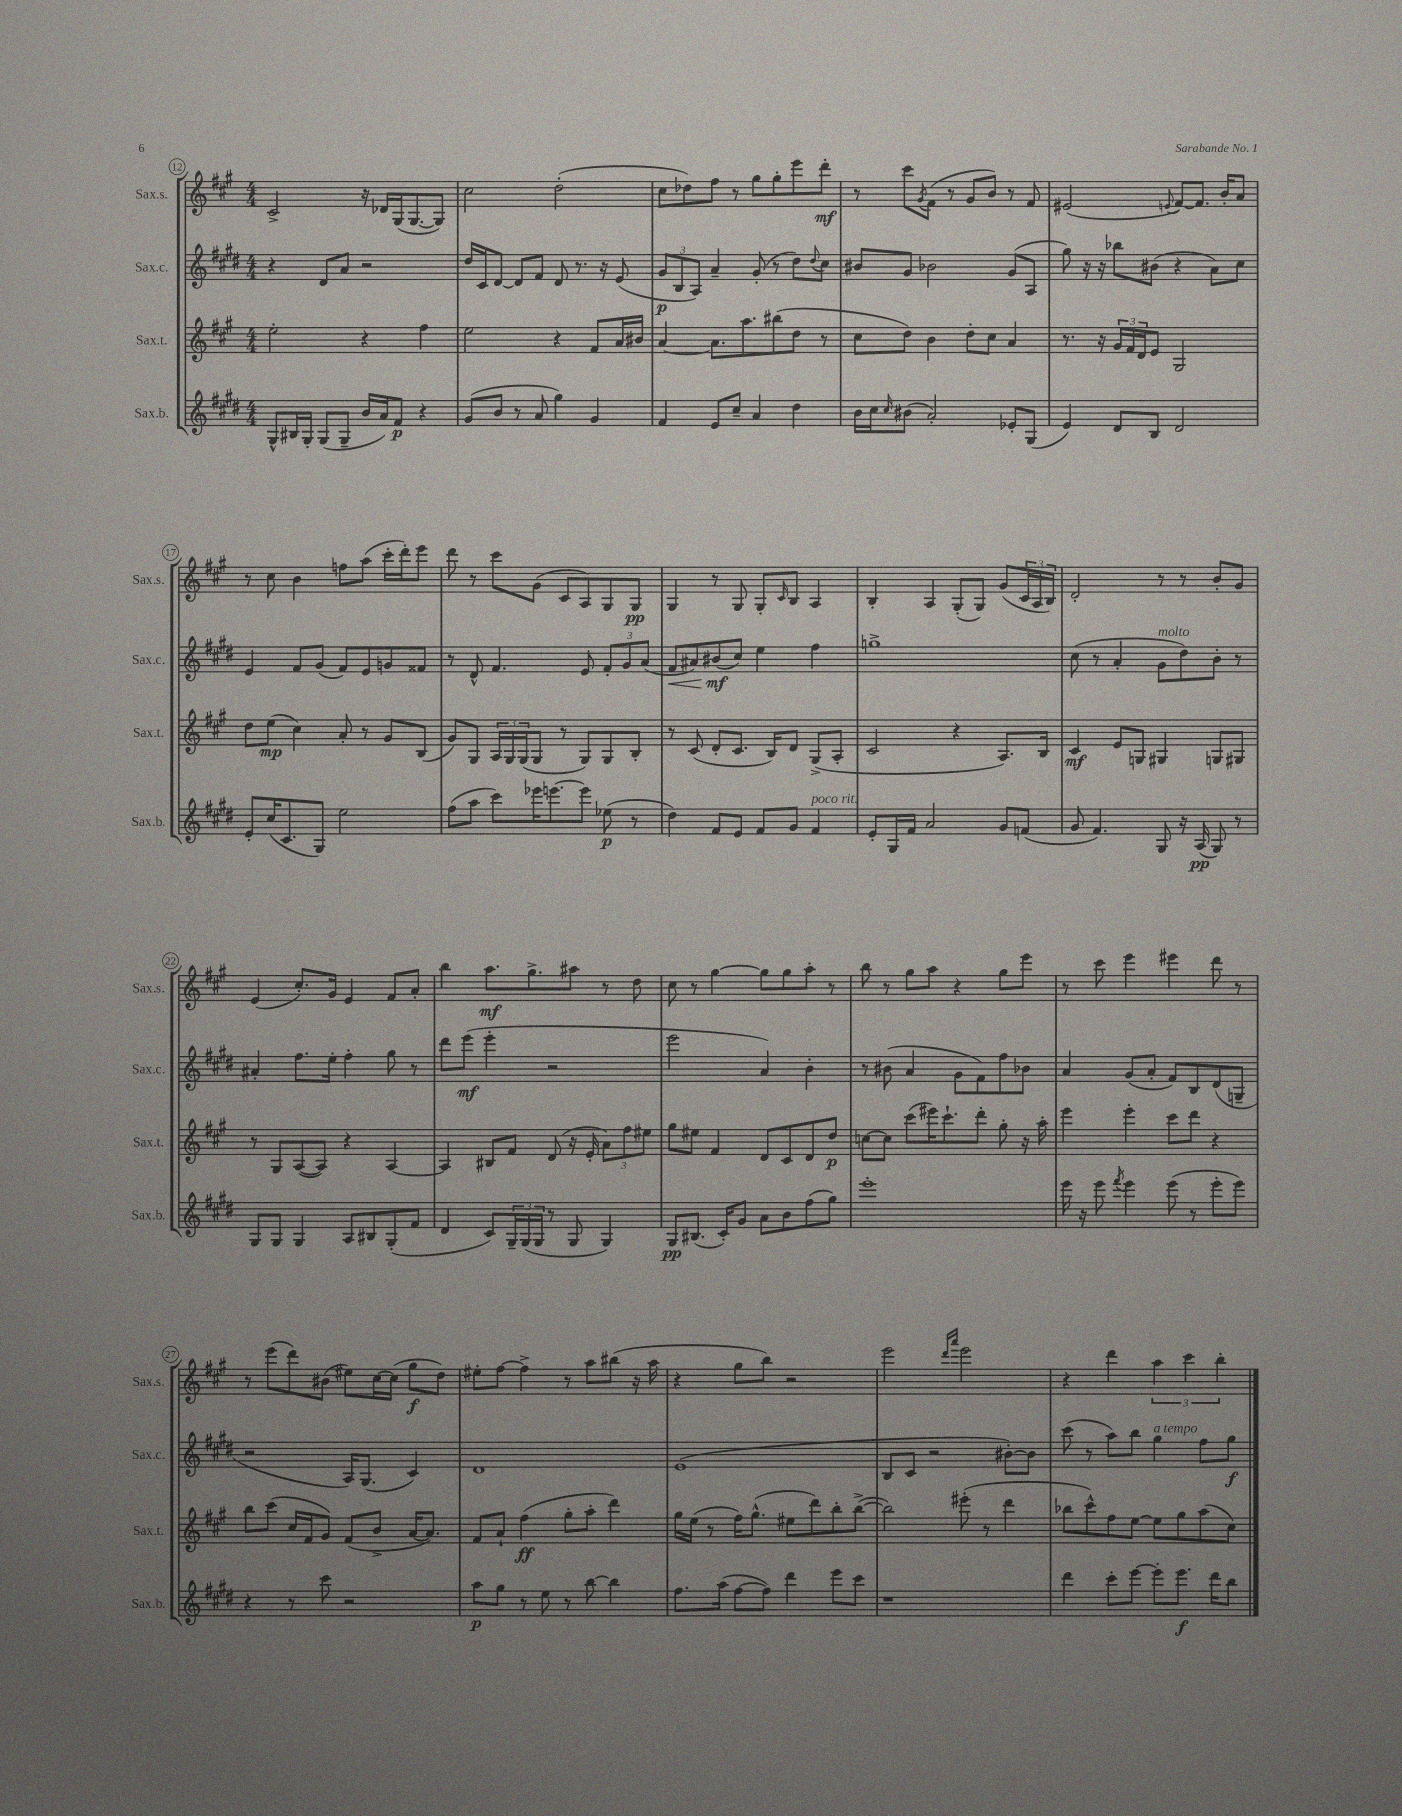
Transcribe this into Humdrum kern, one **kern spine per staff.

**kern	**dynam	**kern	**dynam	**kern	**dynam	**kern	**dynam
*part4	*part4	*part3	*part3	*part2	*part2	*part1	*part1
*staff4	*staff4	*staff3	*staff3	*staff2	*staff2	*staff1	*staff1
*I"Sax.b.	*	*I"Sax.t.	*	*I"Sax.c.	*	*I"Sax.s.	*
*I'Sax.b.	*	*I'Sax.t.	*	*I'Sax.c.	*	*I'Sax.s.	*
*clefG2	*	*clefG2	*	*clefG2	*	*clefG2	*
*k[f#c#g#d#]	*	*k[f#c#g#]	*	*k[f#c#g#d#]	*	*k[f#c#g#]	*
*M4/4	*	*M4/4	*	*M4/4	*	*M4/4	*
=12	=12	=12	=12	=12	=12	=12	=12
8G#^^/L	.	2ee'\	.	4r	.	2c#^/	.
16B#X/L	.	.	.	.	.	.	.
16G#'/JJ	.	.	.	.	.	.	.
(8G#/L	.	.	.	8d#/L	.	.	.
8G#~/J	.	.	.	8a/J	.	.	.
16b/LL	.	4r	.	2r	.	16r	.
16a/J)	.	.	.	.	.	16d-X/LL	.
8f#/J	p	.	.	.	.	(16G#/J	.
.	.	.	.	.	.	[8.G#/	.
4r	.	4ff#\	.	.	.	.	.
.	.	.	.	.	.	8G#/J])	.
=13	=13	=13	=13	=13	=13	=13	=13
(8g#/L	.	2ee\	.	16dd#/LL	.	2cc#\	.
.	.	.	.	16c#/J	.	.	.
8b/J	.	.	.	[8d#/J	.	.	.
8r	.	.	.	8d#/L]	.	.	.
8a/	.	.	.	8f#/J	.	.	.
4gg#\)	.	4r	.	8d#/	.	(2dd'\	.
.	.	.	.	8.r	.	.	.
4g#/	.	8f#/L	.	.	.	.	.
.	.	.	.	16r	.	.	.
.	.	16a/L	.	(8e/	.	.	.
.	.	16b#X/JJ	.	.	.	.	.
=14	=14	=14	=14	=14	=14	=14	=14
4f#/	.	[4a/	.	12g#/L	p	8cc#\L	.
.	.	.	.	12B/	.	.	.
.	.	.	.	.	.	8dd-X\)	.
.	.	.	.	12A/J)	.	.	.
8e/L	.	8.a\L]	.	4a~/	.	8ff#\J	.
8cc#~/J	.	.	.	.	.	8r	.
.	.	8.aa\	.	.	.	.	.
4a/	.	.	.	(8g#'/	.	8gg#\L	.
.	.	(8bb#X\	.	8r	.	8gg#'\	.
4dd#\	.	8dd\J	.	8dd#\L)	.	8eee\	.
.	.	.	.	8qqdd#/	.	.	.
.	.	8r	.	8cc#\J	.	8ddd'\J	mf
=15	=15	=15	=15	=15	=15	=15	=15
16b\LL	.	8cc#\L	.	8b#X/L	.	8r	.
16cc#\J	.	.	.	.	.	.	.
16qqcc#/	.	.	.	.	.	.	.
(8b#X\J	.	8dd\J)	.	8g#/J	.	8ccc#\L	.
.	.	.	.	.	.	8qg#/	.
2a'/)	.	4b\	.	2b-X\	.	(8f#\J	.
.	.	.	.	.	.	8r	.
.	.	8dd'\L	.	.	.	8g#/L	.
.	.	8cc#\J	.	.	.	8b/J)	.
8e-X'/L	.	4a/	.	(8g#/L	.	8r	.
(8G#/J	.	.	.	8A/J	.	8f#/	.
=16	=16	=16	=16	=16	=16	=16	=16
4e/)	.	8.r	.	8gg#\)	.	(2e#X/	.
.	.	.	.	16r	.	.	.
.	.	16r	.	16r	.	.	.
8d#/L	.	24g#/LL	.	8bb-X\L	.	.	.
.	.	24f#/	.	.	.	.	.
.	.	24d/J	.	.	.	.	.
8B/J	.	8e/J	.	(8b#X\J	.	.	.
.	.	.	.	.	.	8qqen/	.
2d#/	.	2G#/	.	4r	.	[8f#/L)	.
.	.	.	.	.	.	8.f#/J]	.
.	.	.	.	8a\L)	.	.	.
.	.	.	.	.	.	16b'/KL	.
.	.	.	.	8cc#\J	.	8a/J	.
!!LO:LB:g=z
=17	=17	=17	=17	=17	=17	=17	=17
8e'/L	.	8dd\L	.	4e/	.	8r	.
(16cc#/K	.	(8ee\J	mp	.	.	8cc#\	.
8.c#/	.	.	.	.	.	.	.
.	.	4cc#\)	.	8f#/L	.	4b\	.
8G#/J)	.	.	.	(8g#/J	.	.	.
2ee\	.	8a'/	.	8f#/L)	.	8ffn\L	.
.	.	8r	.	8e/	.	(8aa\J	.
.	.	8g#/L	.	8gn/	.	16ccc#'\LL	.
.	.	.	.	.	.	16ddd'\J)	.
.	.	(8B/J	.	8f##X/J	.	8eee\J	.
=18	=18	=18	=18	=18	=18	=18	=18
(8ff#\L	.	8g#/L)	.	8r	.	8ddd\	.
8aa\J	.	8G#/J	.	8d#^^/	.	8r	.
8ccc#\L)	.	24A/LL	.	4.f#/	.	8ccc#\L	.
.	.	24G#/	.	.	.	.	.
.	.	(24G#/J	.	.	.	.	.
16eee-X\K	.	8G#/J	.	.	.	(8g#\J	.
[8.eeen\	.	.	.	.	.	.	.
.	.	8r	.	.	.	8c#/L	.
8eee\J]	.	8G#/L)	.	8e/	.	8A/)	.
(8ee-X\	p	8G#/	.	12f#'/L	.	8G#/	.
.	.	.	.	12g#/	.	.	.
8r	.	8B'/J	.	.	.	8G#/J	pp
.	.	.	.	(12a/J	.	.	.
=19	=19	=19	=19	=19	=19	=19	=19
!	!	!	!	!	!LO:HP:b	!	!
4dd#\)	.	8r	.	8f#/L	<	4G#/	.
.	.	(8c#/	.	8a#X/)	.	.	.
8f#/L	.	8d'/L	.	(8b#X/	mf	8r	.
8e/J	.	8.c#/J	.	8cc#/J)	[	8G#/	.
8f#/L	.	.	.	4ee\	.	8G#'/L	.
.	.	16B/KL)	.	.	.	.	.
.	.	.	.	.	.	16qqc#/	.
8g#/J	.	8d/J	.	.	.	8B/J	.
!LO:TX:a:i:t=poco rit.	!	!	!	!	!	!	!
4f#/	.	(8G#^/L	.	4ff#\	.	4A/	.
.	.	8A'/J	.	.	.	.	.
=20	=20	=20	=20	=20	=20	=20	=20
8e'/L	.	2c#/	.	1ggn^	.	4B'/	.
16G#/L	.	.	.	.	.	.	.
16f#/JJ	.	.	.	.	.	.	.
2a/	.	.	.	.	.	4A/	.
.	.	4r	.	.	.	(8G#'/L	.
.	.	.	.	.	.	8G#/J)	.
8g#/L	.	8.A/L)	.	.	.	(8g#/L	.
(8fn/J	.	.	.	.	.	24c#/L	.
.	.	.	.	.	.	24A/	.
.	.	16B/Jk	.	.	.	.	.
.	.	.	.	.	.	24B/JJ)	.
=21	=21	=21	=21	=21	=21	=21	=21
8g#/	.	4c#/	mf	(8cc#\	.	2d'/	.
4.f#/)	.	.	.	8r	.	.	.
.	.	8e/L	.	4a'/	.	.	.
.	.	8Gn/J	.	.	.	.	.
!	!	!	!	!LO:TX:a:i:t=molto	!	!	!
8G#/	.	4G#X/	.	8g#\L	.	8r	.
16r	.	.	.	8dd#\)	.	8r	.
(16A/	pp	.	.	.	.	.	.
8G#/)	.	8Gn/L	.	8b'\J	.	8b'/L	.
8r	.	8G#X/J	.	8r	.	8g#/J	.
!!LO:LB:g=z
=22	=22	=22	=22	=22	=22	=22	=22
8G#/L	.	8r	.	4a#X'/	.	(4e/	.
8G#/J	.	8G#/L	.	.	.	.	.
4G#/	.	([8A/	.	8.ff#\L	.	8.cc#'/L)	.
.	.	8A/J])	.	.	.	.	.
.	.	.	.	16ee'\Jk	.	16g#/Jk	.
8A/L	.	4r	.	4ff#'\	.	4e/	.
8B#X/	.	.	.	.	.	.	.
(8G#'/	.	[4A/	.	8gg#\	.	8f#/L	.
8f#/J	.	.	.	8r	.	8a'/J	.
=23	=23	=23	=23	=23	=23	=23	=23
4d#/	.	4A/]	.	8ddd#\L	.	4bb\	.
.	.	.	.	(8eee\J	mf	.	.
8c#/L)	.	8B#X/L	.	4eee'\	.	8.aa\L	mf
24G#~/L	.	8f#/J	.	.	.	.	.
(24G#/	.	.	.	.	.	.	.
.	.	.	.	.	.	8.gg#^\	.
24G#/JJ	.	.	.	.	.	.	.
8r	.	(8d/	.	2r	.	.	.
8G#/	.	16r	.	.	.	8aa#X\J	.
.	.	16e'/	.	.	.	.	.
4G#/)	.	12a\L)	.	.	.	8r	.
.	.	12ff#\	.	.	.	.	.
.	.	.	.	.	.	8dd\	.
.	.	12ee#X\J	.	.	.	.	.
=24	=24	=24	=24	=24	=24	=24	=24
8G#/L	pp	8gg#\L	.	2eee\	.	8cc#\	.
(8.B#X/J	.	8ee#X\J	.	.	.	8r	.
.	.	4f#/	.	.	.	[4gg#\	.
16c#'/KL)	.	.	.	.	.	.	.
8g#/J	.	.	.	.	.	.	.
8a\L	.	8d/L	.	4a/)	.	8gg#\L]	.
8b\	.	8c#/	.	.	.	8gg#\	.
(8ff#\	.	8d/	.	4b'\	.	8aa'\J	.
8gg#\J)	.	8dd/J	p	.	.	8r	.
=25	=25	=25	=25	=25	=25	=25	=25
1eee'	.	[8ccn\L	.	8r	.	8bb\	.
.	.	8cc\J]	.	(8b#X\	.	8r	.
.	.	(8ccc#\L	.	4a/	.	8gg#\L	.
.	.	16eee#X\K)	.	.	.	8aa\J	.
.	.	8.ccc#`\	.	.	.	.	.
.	.	.	.	8g#\L	.	4r	.
.	.	8ddd'\J	.	8f#\)	.	.	.
.	.	8gg#'\	.	8ff#\	.	8gg#\L	.
.	.	16r	.	8b-X\J	.	8eee\J	.
.	.	16aa'\	.	.	.	.	.
=26	=26	=26	=26	=26	=26	=26	=26
16eee\	.	4eee\	.	4a/	.	8r	.
16r	.	.	.	.	.	.	.
8eee\	.	.	.	.	.	8ccc#\	.
8qfff#/	.	.	.	.	.	.	.
4eee\	.	4eee'\	.	(8g#/L	.	4eee\	.
.	.	.	.	8a'/J	.	.	.
(8eee\	.	8ccc#\L	.	8f#/L)	.	4eee#X\	.
8r	.	8ddd\J	.	8B/	.	.	.
8eee'\L	.	4r	.	(8d#/	.	8ddd\	.
8eee\J)	.	.	.	8Gn~/J	.	8r	.
!!LO:LB:g=z
=27	=27	=27	=27	=27	=27	=27	=27
4r	.	8bb\L	.	2r	.	8r	.
.	.	(8ccc#\J	.	.	.	(8eee\L	.
8r	.	16cc#/LL	.	.	.	8ddd\)	.
.	.	16f#/J	.	.	.	.	.
8ccc#\	.	8g#/J)	.	.	.	(8b#X\J	.
2r	.	(8f#/L	.	16A/KL)	.	8ee#X\L)	.
.	.	.	.	(8.G#/J	.	.	.
.	.	8b^/J	.	.	.	[16cc#\L	.
.	.	.	.	.	.	(16cc#\JJ]	.
.	.	[16a/KL	.	4c#/)	.	8gg#\L	f
.	.	8.a/J])	.	.	.	.	.
.	.	.	.	.	.	8dd\J)	.
=28	=28	=28	=28	=28	=28	=28	=28
8aa\L	p	8f#/L	.	1d#	.	8ee#X'\L	.
8gg#\J	.	8a`/J	.	.	.	[8ff#\J	.
8r	.	(4ff#\	ff	.	.	4ff#^\]	.
8ee\	.	.	.	.	.	.	.
8r	.	8gg#'\L	.	.	.	8r	.
[8bb\	.	8aa'\J	.	.	.	8aa\L	.
4bb\]	.	4ddd\)	.	.	.	(8bb#X\J	.
.	.	.	.	.	.	16r	.
.	.	.	.	.	.	16aa\	.
=29	=29	=29	=29	=29	=29	=29	=29
8.ff#\L	.	16gg#\LL	.	(1e	.	4r	.
.	.	(16ee\JJ	.	.	.	.	.
.	.	8r	.	.	.	.	.
(16aa\Jk	.	.	.	.	.	.	.
[8ff#\L	.	16ff#\KL)	.	.	.	8gg#\L	.
.	.	(8.gg#^^\J	.	.	.	.	.
8ff#\J])	.	.	.	.	.	8bb\J)	.
4ddd#\	.	8ee#X\L	.	.	.	2r	.
.	.	8ddd\)	.	.	.	.	.
8eee\L	.	8bb'\	.	.	.	.	.
8ccc#\J	.	([8bb^\J	.	.	.	.	.
=30	=30	=30	=30	=30	=30	=30	=30
1r	.	2bb\])	.	8B/L	.	2eee\	.
.	.	.	.	8c#/J	.	.	.
.	.	.	.	2r	.	.	.
.	.	.	.	.	.	16qqddd/LL	.
.	.	.	.	.	.	16qqaaa/JJ	.
.	.	(8eee#X'\	.	.	.	2eee\	.
.	.	8r	.	.	.	.	.
.	.	4ddd\	.	[8b#X'\L)	.	.	.
.	.	.	.	8b#\J]	.	.	.
=31	=31	=31	=31	=31	=31	=31	=31
4ddd#\	.	8bb-X\L	.	(8ccc#\	.	4r	.
.	.	8ccc#^^\)	.	8r	.	.	.
8ccc#'\L	.	8ff#\	.	8aa\L)	.	4ddd\	.
[8eee\J	.	[8ee\J	.	8bb\J	.	.	.
!	!	!	!	!LO:TX:a:i:t=a tempo	!	!	!
8eee'\L]	.	8ee\L]	.	4gg#\	.	6aa\	.
8.eee\J	f	8gg#\	.	.	.	.	.
.	.	.	.	.	.	6ccc#\	.
.	.	(8aa\	.	8ff#\L	.	.	.
16ddd#\KL	.	.	.	.	.	.	.
.	.	.	.	.	.	6bb'\	.
8bb\J	.	8cc#\J)	.	8gg#\J	f	.	.
==	==	==	==	==	==	==	==
*-	*-	*-	*-	*-	*-	*-	*-
